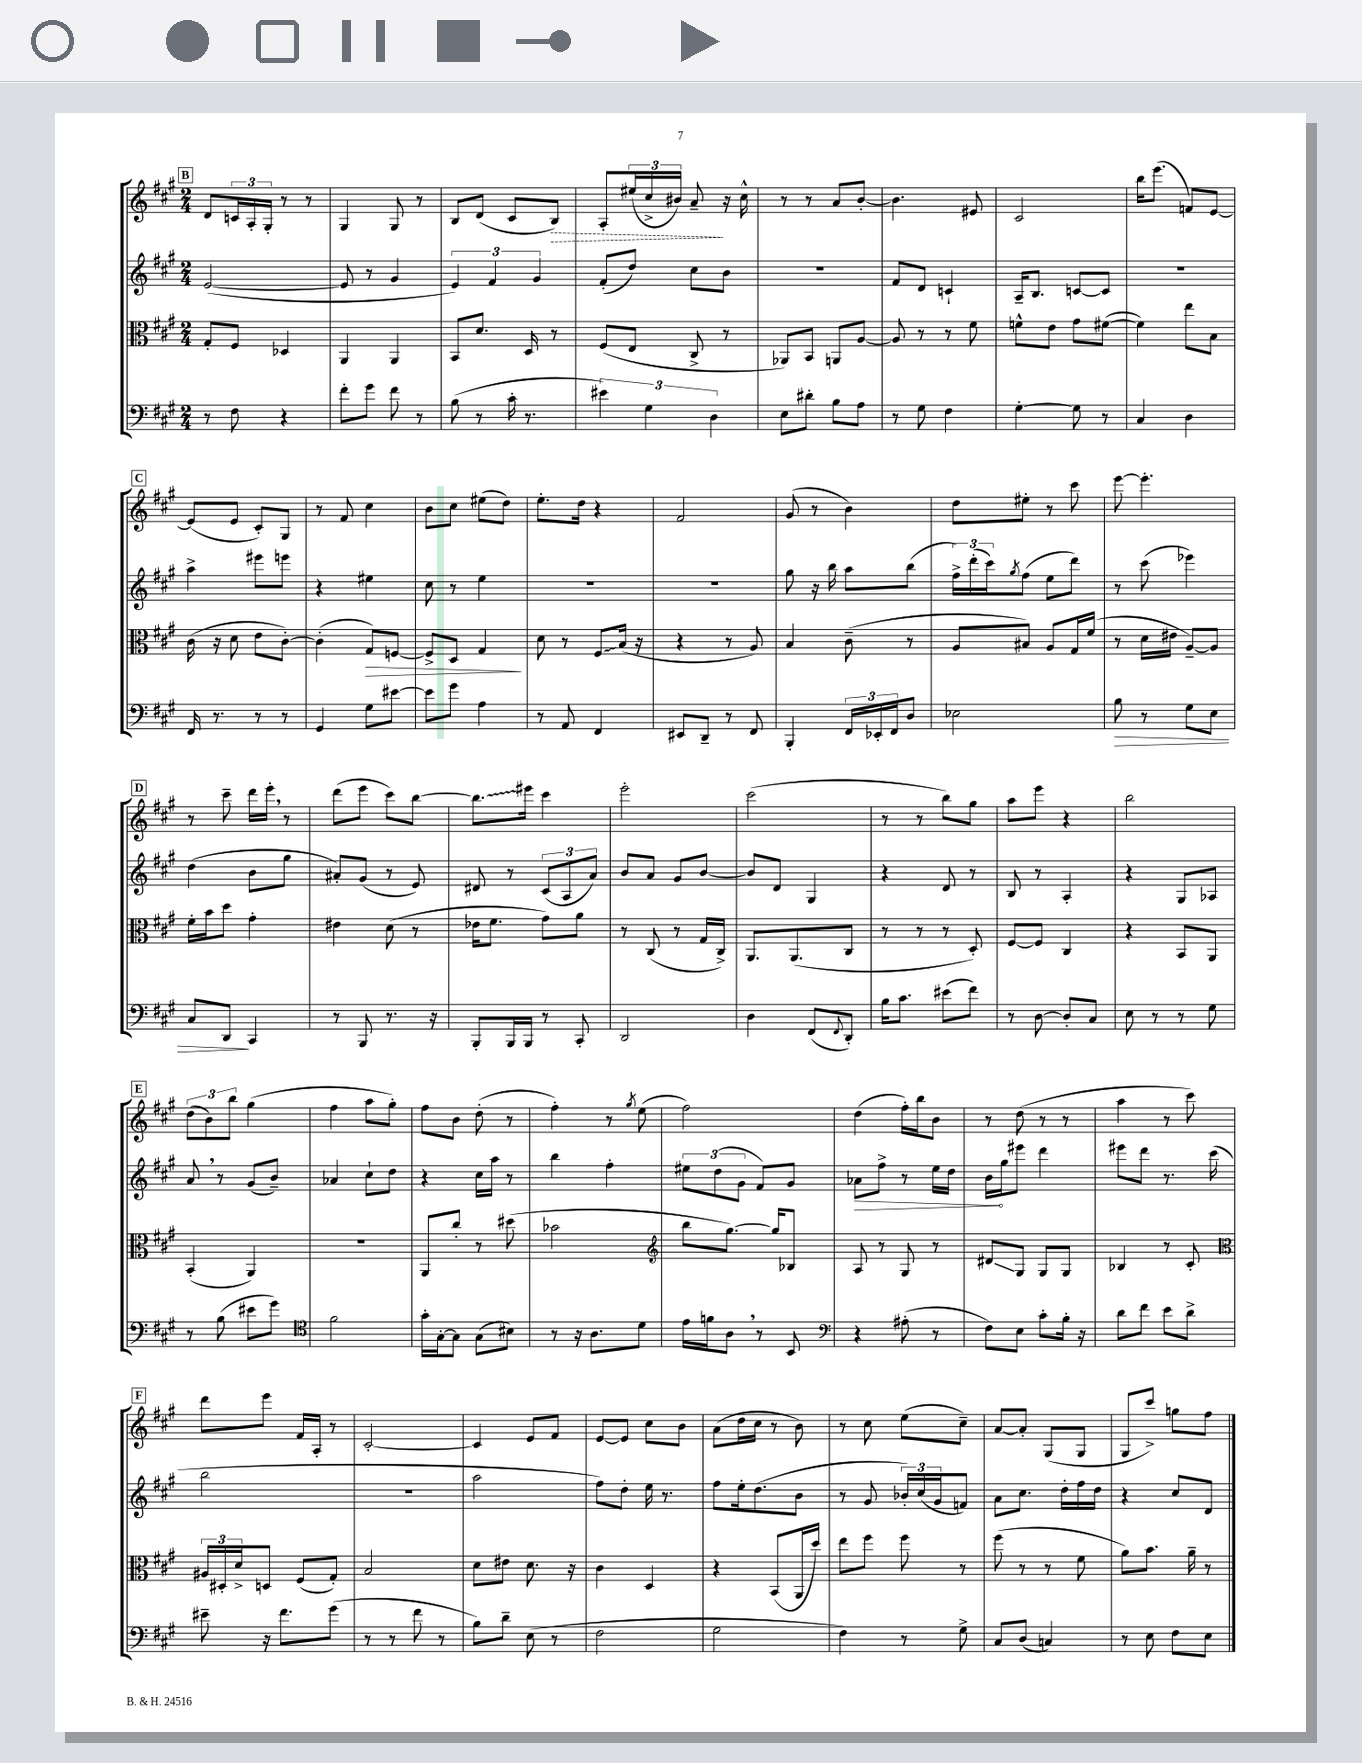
<<
\new StaffGroup <<
\new Staff = "s0" {
    \clef treble \key a \major \numericTimeSignature \time 2/4
    \mark \markup { \box "B" } d'8 \tuplet 3/2 { c'16 a16-. gis16-. } r8 r8 |
    gis4 gis8 r8 |
    b8 d'8( cis'8 \once \override Hairpin.style = #'dashed-line b8\>) |
    a8-. \tuplet 3/2 { eis''16( cis''16-> bis'16) } a'8--\! r16 cis''16-^ |
    r8 r8 a'8 b'8~-. |
    b'4. eis'8 |
    cis'2 |
    b''16 e'''8.( f'8) e'8~ |
    \mark \markup { \box "C" } e'8( e'8 cis'8-.) gis8 |
    r8 fis'8 cis''4 |
    b'8 cis''8 eis''8( d''8) |
    e''8.-. d''16 r4 |
    fis'2 |
    gis'8( r8 b'4) |
    d''8 eis''8-. r8 cis'''8 |
    e'''8~ e'''4.-. |
    \mark \markup { \box "D" } r8 cis'''8-- d'''16 e'''16-. \breathe r8 |
    d'''8( e'''8 cis'''8) b''8~ |
    \once \override Glissando.style = #'zigzag b''8.\glissando eis'''16 cis'''4 |
    e'''2-. |
    cis'''2( |
    r8 r8 b''8) gis''8 |
    a''8 e'''8 r4 |
    b''2 |
    \mark \markup { \box "E" } \tuplet 3/2 { d''8( b'8) b''8 } gis''4( |
    fis''4 a''8 gis''8-.) |
    fis''8 b'8 d''8-.( r8 |
    fis''4-.) r8 \acciaccatura { gis''8 } e''8( |
    fis''2) |
    d''4( fis''16-.) b''16 b'8 |
    r8 d''8( r8 r8 |
    a''4 r8 cis'''8) |
    \mark \markup { \box "F" } d'''8 e'''8 fis'16 a16-. r8 |
    cis'2~-. |
    cis'4 e'8 fis'8 |
    e'8~ e'8 cis''8 b'8 |
    a'8( d''16 cis''16 r8 b'8) |
    r8 cis''8 e''8( cis''8--) |
    a'8~ a'8-. gis8( gis8 |
    gis8 cis'''8->) g''8 fis''8 \bar "|." |
}
\new Staff = "s1" {
    \clef treble \key a \major \numericTimeSignature \time 2/4
    \mark \markup { \box "B" } e'2~( |
    e'8 r8 gis'4 |
    \tuplet 3/2 { e'4) fis'4 gis'4 } |
    fis'8-.( d''8) cis''8 b'8 |
    r2 |
    fis'8 d'8 c'4-! |
    a16-- b8. c'8~ c'8 |
    r2 |
    \mark \markup { \box "C" } a''4-> eis'''8 e'''8 |
    r4 eis''4 |
    cis''8 r8 e''4 |
    R2 |
    R2 |
    gis''8 r16 b''16 a''8 b''8( |
    \tuplet 3/2 { fis''16->) d'''16-.( cis'''16) } \acciaccatura { gis''8 } fis''8( e''8 d'''8) |
    r8 cis'''8( ees'''4) |
    \mark \markup { \box "D" } d''4( b'8 gis''8 |
    ais'8-.) gis'8( r8 e'8) |
    dis'8 r8 \tuplet 3/2 { cis'8( a8 a'8) } |
    b'8 a'8 gis'8 b'8~ |
    b'8 d'8 gis4 |
    r4 d'8 r8 |
    b8 r8 a4-. |
    r4 gis8 aes8 |
    \mark \markup { \box "E" } a'8 \breathe r8 gis'8( b'8--) |
    aes'4 cis''8-! d''8 |
    r4 cis''16 a''16 r8 |
    b''4 fis''4-. |
    \tuplet 3/2 { eis''8 d''8( gis'8 } fis'8) gis'8 |
    \once \override Hairpin.circled-tip = ##t aes'8\> fis''8-> r8 e''16 d''16 |
    b'16\! gis''16 eis'''8 d'''4 |
    eis'''8 d'''8 r8. cis'''16( |
    \mark \markup { \box "F" } b''2 |
    R2 |
    a''2 |
    fis''8) d''8-. e''16 r8. |
    fis''8 e''16-. d''8.( b'8 |
    r8 gis'8 \tuplet 3/2 { bes'16-.) cis''16( gis'16 } f'8) |
    a'8 cis''8. d''16-. fis''16 d''16 |
    r4 cis''8 d'8 \bar "|." |
}
\new Staff = "s2" {
    \clef alto \key a \major \numericTimeSignature \time 2/4
    \mark \markup { \box "B" } gis8-. fis8 des4 |
    a,4 a,4 |
    b,8 d'8. d16 r8 |
    fis8( e8 cis8-> r8 |
    aes,8) b,8 a,8 a8~ |
    a8 r8 r8 fis'8 |
    f'8-^ e'8 gis'8 fis'8~( |
    fis'4) e''8 b8 |
    \mark \markup { \box "C" } cis'16( r16 d'8 e'8 cis'8~-.) |
    cis'4-.( gis8\>) f8~ |
    f8-> d8 gis4\! |
    d'8 r8 \once \override Glissando.style = #'zigzag fis8\glissando b16( r16 |
    r4 r8 a8) |
    b4 cis'8--( r8 |
    a8 bis8) a8 gis16 fis'16( |
    r8 d'16 eis'16 a8~--) a8 |
    \mark \markup { \box "D" } fis'16-. b'16 d''8 gis'4-. |
    eis'4 d'8( r8 |
    ees'16 fis'8. gis'8) a'8 |
    r8 cis8( r8 gis16 cis16->) |
    a,8. a,8.( cis8 |
    r8 r8 r8 d8-.) |
    fis8~ fis8 cis4 |
    r4 b,8 a,8 |
    \mark \markup { \box "E" } b,4-.( a,4) |
    R2 |
    a,8 cis''8-. r8 dis''8( |
    bes'2 |
    \clef treble b''8 gis''8.~) gis''16 bes8 |
    a8 r8 gis8 r8 |
    dis'8\glissando gis8 gis8 gis8 |
    bes4 r8 cis'8-. |
    \mark \markup { \box "F" } \clef alto \tuplet 3/2 { ais16 dis16-. d'16-> } d8 fis8( gis8-.) |
    b2 |
    d'8 eis'8 d'8. r16 |
    cis'4 d4 |
    r4 b,8( a,16 d''16) |
    e''8 fis''8 fis''8 r8 |
    fis''8( r8 r8 fis'8 |
    a'8) b'8. a'16-- r8 \bar "|." |
}
\new Staff = "s3" {
    \clef bass \key a \major \numericTimeSignature \time 2/4
    \mark \markup { \box "B" } r8 fis8 r4 |
    fis'8-. gis'8 fis'8 r8 |
    b8( r8 cis'16-. r8. |
    \tuplet 3/2 { eis'4) gis4 d4 } |
    e8 dis'8-. b8 a8 |
    r8 gis8 fis4 |
    gis4~-. gis8 r8 |
    cis4 d4 |
    \mark \markup { \box "C" } fis,16 r8. r8 r8 |
    gis,4 gis8 eis'8~ |
    eis'8 gis'8 a4 |
    r8 a,8 fis,4 |
    eis,8 d,8-- r8 fis,8 |
    b,,4-. \tuplet 3/2 { fis,16 ees,16-. fis,16 } d8 |
    ees2 |
    b8\> r8 gis8 e8 |
    \mark \markup { \box "D" } cis8 d,8\! cis,4 |
    r8 b,,8 r8. r16 |
    b,,8-. b,,16 b,,16 r8 cis,8-. |
    d,2 |
    d4 fis,8( \appoggiatura { fis,8 } d,8-.) |
    b16 cis'8. eis'8( fis'8) |
    r8 d8~ d8-. cis8 |
    e8 r8 r8 gis8 |
    \mark \markup { \box "E" } r8 b8( eis'8 gis'8) |
    \clef tenor fis'2 |
    gis'16-. gis16~-. gis8 gis8( bis8) |
    r8 r16 a8. d'8 |
    e'16 f'16 a8 \breathe r8 b,8 |
    \clef bass r4 ais8-.( r8 |
    fis8) e8 cis'8-. b16-. r16 |
    d'8 fis'8 e'8 d'8-> |
    \mark \markup { \box "F" } eis'8-- r16 fis'8. gis'8( |
    r8 r8 fis'8 r8 |
    b8) d'8-- e8( r8 |
    fis2 |
    gis2 |
    fis4) r8 gis8-> |
    cis8 d8( c4) |
    r8 e8 fis8 e8 \bar "|." |
}
>>
>>
